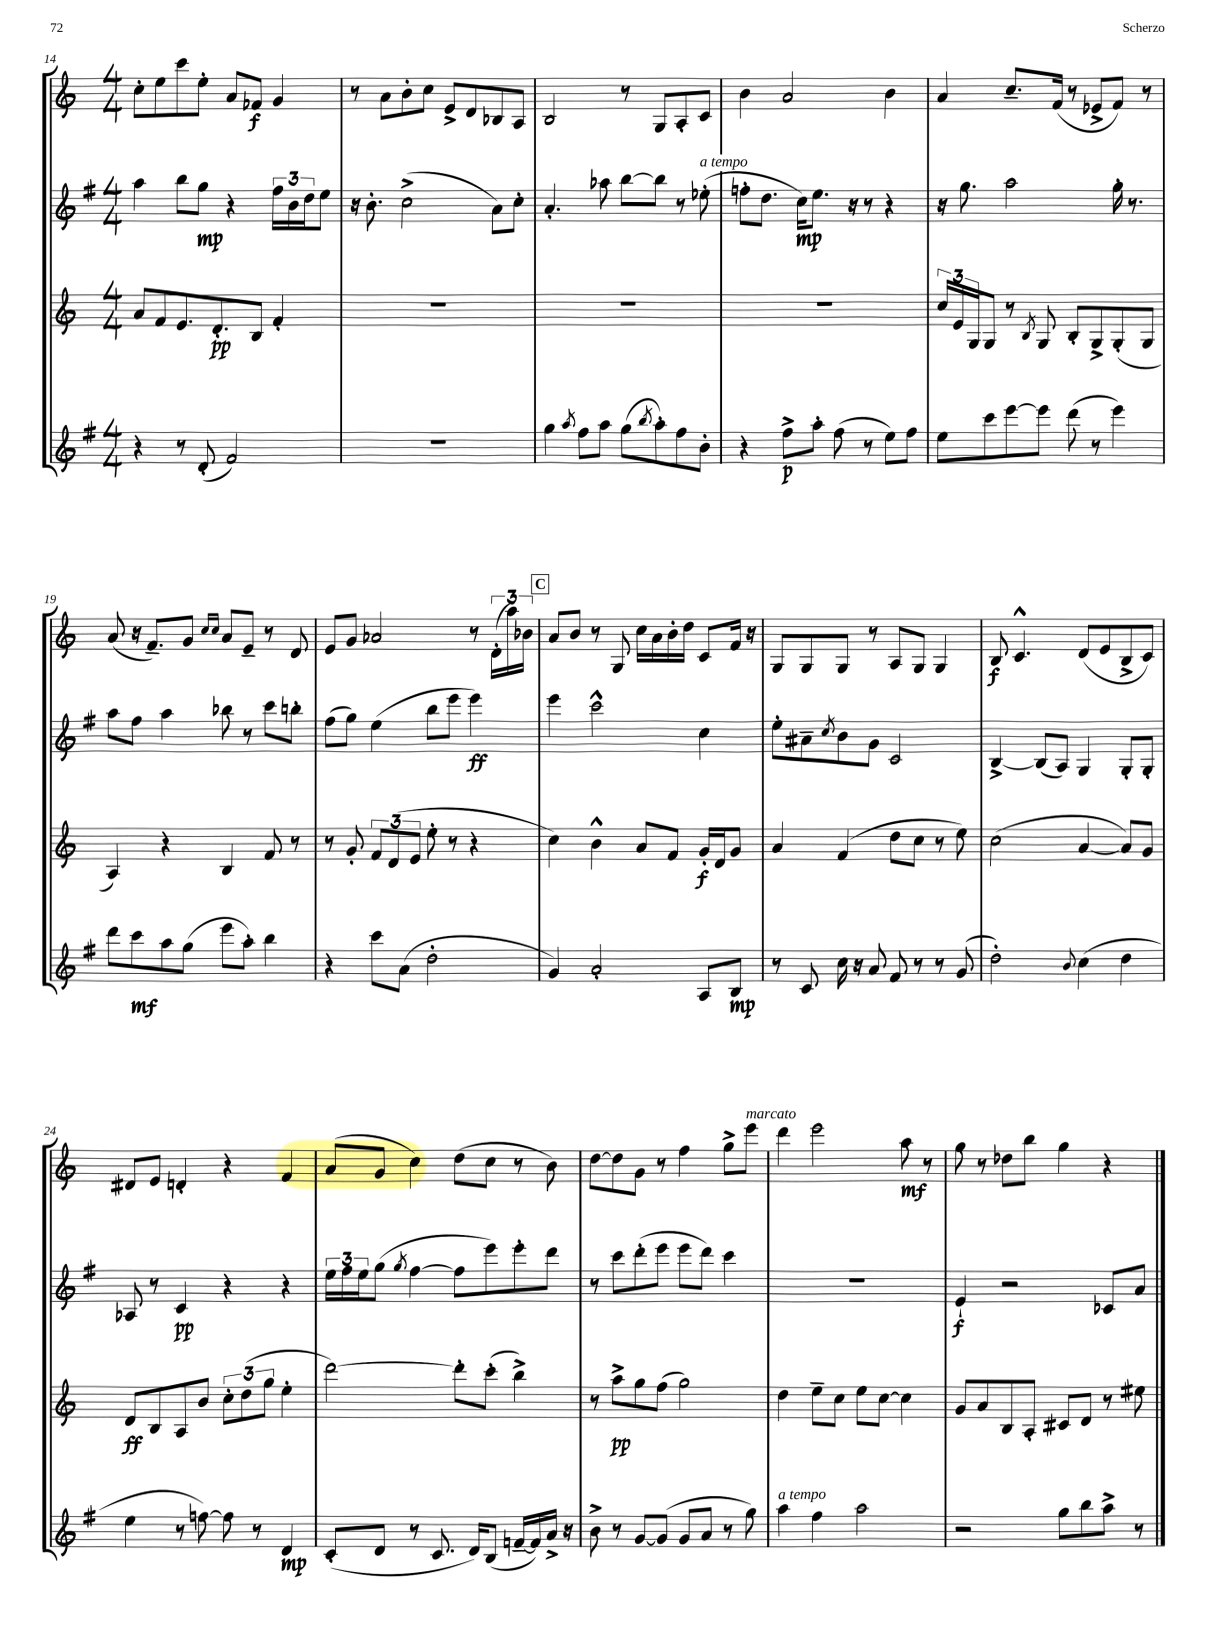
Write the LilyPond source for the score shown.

<<
\new StaffGroup <<
\new Staff = "s0" {
    \clef treble \key c \major \numericTimeSignature \time 4/4
    c''8-. e''8 c'''8 e''8-. a'8 fes'8\f g'4 |
    r8 a'8 b'8-. c''8 e'8-> d'8 bes8 a8 |
    b2 r8 g8 a8-. c'8 |
    b'4 a'2 b'4 |
    a'4 c''8.-- f'16( r8 ees'8-> f'8) r8 |
    a'8( r16 f'8.--) g'8 \grace { c''16 c''16 } a'8 e'8-- r8 d'8 |
    e'8 g'8 aes'2 r8 \tuplet 3/2 { d'16-.( a''16) bes'16 } |
    \mark \markup { \box "C" } a'8 b'8 r8 g8 c''16 a'16 b'16-. d''16 c'8 f'16 r16 |
    g8 g8 g8 r8 a8 g8 g4 |
    b8\f c'4.-^ d'8( e'8 b8-> c'8) |
    dis'8 e'8 d'4-. r4 f'4 |
    a'8( g'8 c''4) d''8( c''8 r8 b'8) |
    d''8~ d''8 g'8 r8 f''4 g''8-> e'''8^\markup { \italic "marcato" } |
    d'''4 e'''2 a''8\mf r8 |
    g''8 r8 des''8 b''8 g''4 r4 \bar "|." |
}
\new Staff = "s1" {
    \clef treble \key g \major \numericTimeSignature \time 4/4
    a''4 b''8 g''8\mp r4 \tuplet 3/2 { fis''16 b'16 d''16 } e''8 |
    r16 b'8.-. c''2->( a'8) c''8-. |
    a'4.-. aes''8 b''8~ b''8 r8 ees''8-.^\markup { \italic "a tempo" }( |
    f''8-. d''8. c''16\mp) e''8. r16 r8 r4 |
    r16 g''8. a''2 g''16-. r8. |
    a''8 fis''8 a''4 bes''8 r8 c'''8 b''8-. |
    fis''8( g''8) e''4( b''8 e'''8 e'''4\ff) |
    \mark \markup { \box "C" } e'''4 c'''2-^ c''4 |
    e''8-. ais'8-- \acciaccatura { c''8 } b'8 g'8 c'2 |
    b4~-> b8( a8) g4 g8-. g8-. |
    aes8 r8 c'4\pp r4 r4 |
    \tuplet 3/2 { e''16 fis''16 e''16 } g''8( \acciaccatura { g''8 } fis''4~ fis''8 e'''8) e'''8-. d'''8 |
    r8 c'''8 d'''8-.( e'''8 e'''8 d'''8) c'''4 |
    R1 |
    e'4-!\f r2 ces'8 a'8 \bar "|." |
}
\new Staff = "s2" {
    \clef treble \key c \major \numericTimeSignature \time 4/4
    a'8 f'8 e'8. d'8.-.\pp b8 f'4-. |
    R1 |
    R1 |
    R1 |
    \tuplet 3/2 { c''16 e'16 g16 } g8 r8 \acciaccatura { b8 } g8 b8-. g8-> g8-.( g8 |
    a4) r4 b4 f'8 r8 |
    r8 g'8-. \tuplet 3/2 { f'8 d'8( e'8 } e''8-. r8 r4 |
    \mark \markup { \box "C" } c''4) b'4-^ a'8 f'8 g'16-.\f d'16 g'8 |
    a'4 f'4( d''8 c''8 r8 e''8) |
    c''2( a'4~ a'8) g'8 |
    d'8\ff b8 a8 b'8 \tuplet 3/2 { c''8-. d''8( g''8 } e''4-. |
    d'''2~) d'''8-. c'''8-.( b''4->) |
    r8 a''8->\pp g''8 f''8( g''2) |
    d''4 e''8-- c''8 e''8 c''8~ c''4 |
    g'8 a'8 b8 a8-. cis'8 d'8 r8 eis''8 \bar "|." |
}
\new Staff = "s3" {
    \clef treble \key g \major \numericTimeSignature \time 4/4
    r4 r8 d'8-.( fis'2) |
    R1 |
    g''4 \acciaccatura { a''8 } fis''8 a''8 g''8( \acciaccatura { b''8 } a''8-.) fis''8 b'8-. |
    r4 fis''8->\p a''8-. fis''8( r8 e''8) fis''8 |
    e''8 c'''8 e'''8~ e'''8 d'''8( r8 e'''4) |
    d'''8 c'''8\mf a''8 g''8( e'''8 a''8-.) b''4 |
    r4 c'''8 a'8( d''2-. |
    \mark \markup { \box "C" } g'4) a'2-. a8 b8\mp |
    r8 c'8 c''16 r16 a'8 fis'8 r8 r8 g'8( |
    d''2-.) \appoggiatura { b'8 } c''4( d''4 |
    e''4 r8 f''8~) f''8 r8 d'4\mp |
    c'8-.( d'8 r8 c'8. d'16) b8( f'16~-- f'16) a'16-> r16 |
    b'8-> r8 g'8~ g'8( g'8 a'8 r8 g''8) |
    a''4^\markup { \italic "a tempo" } fis''4 a''2 |
    r2 g''8 b''8 a''8-> r8 \bar "|." |
}
>>
>>
\layout { \context { \Score currentBarNumber = #14 } }
